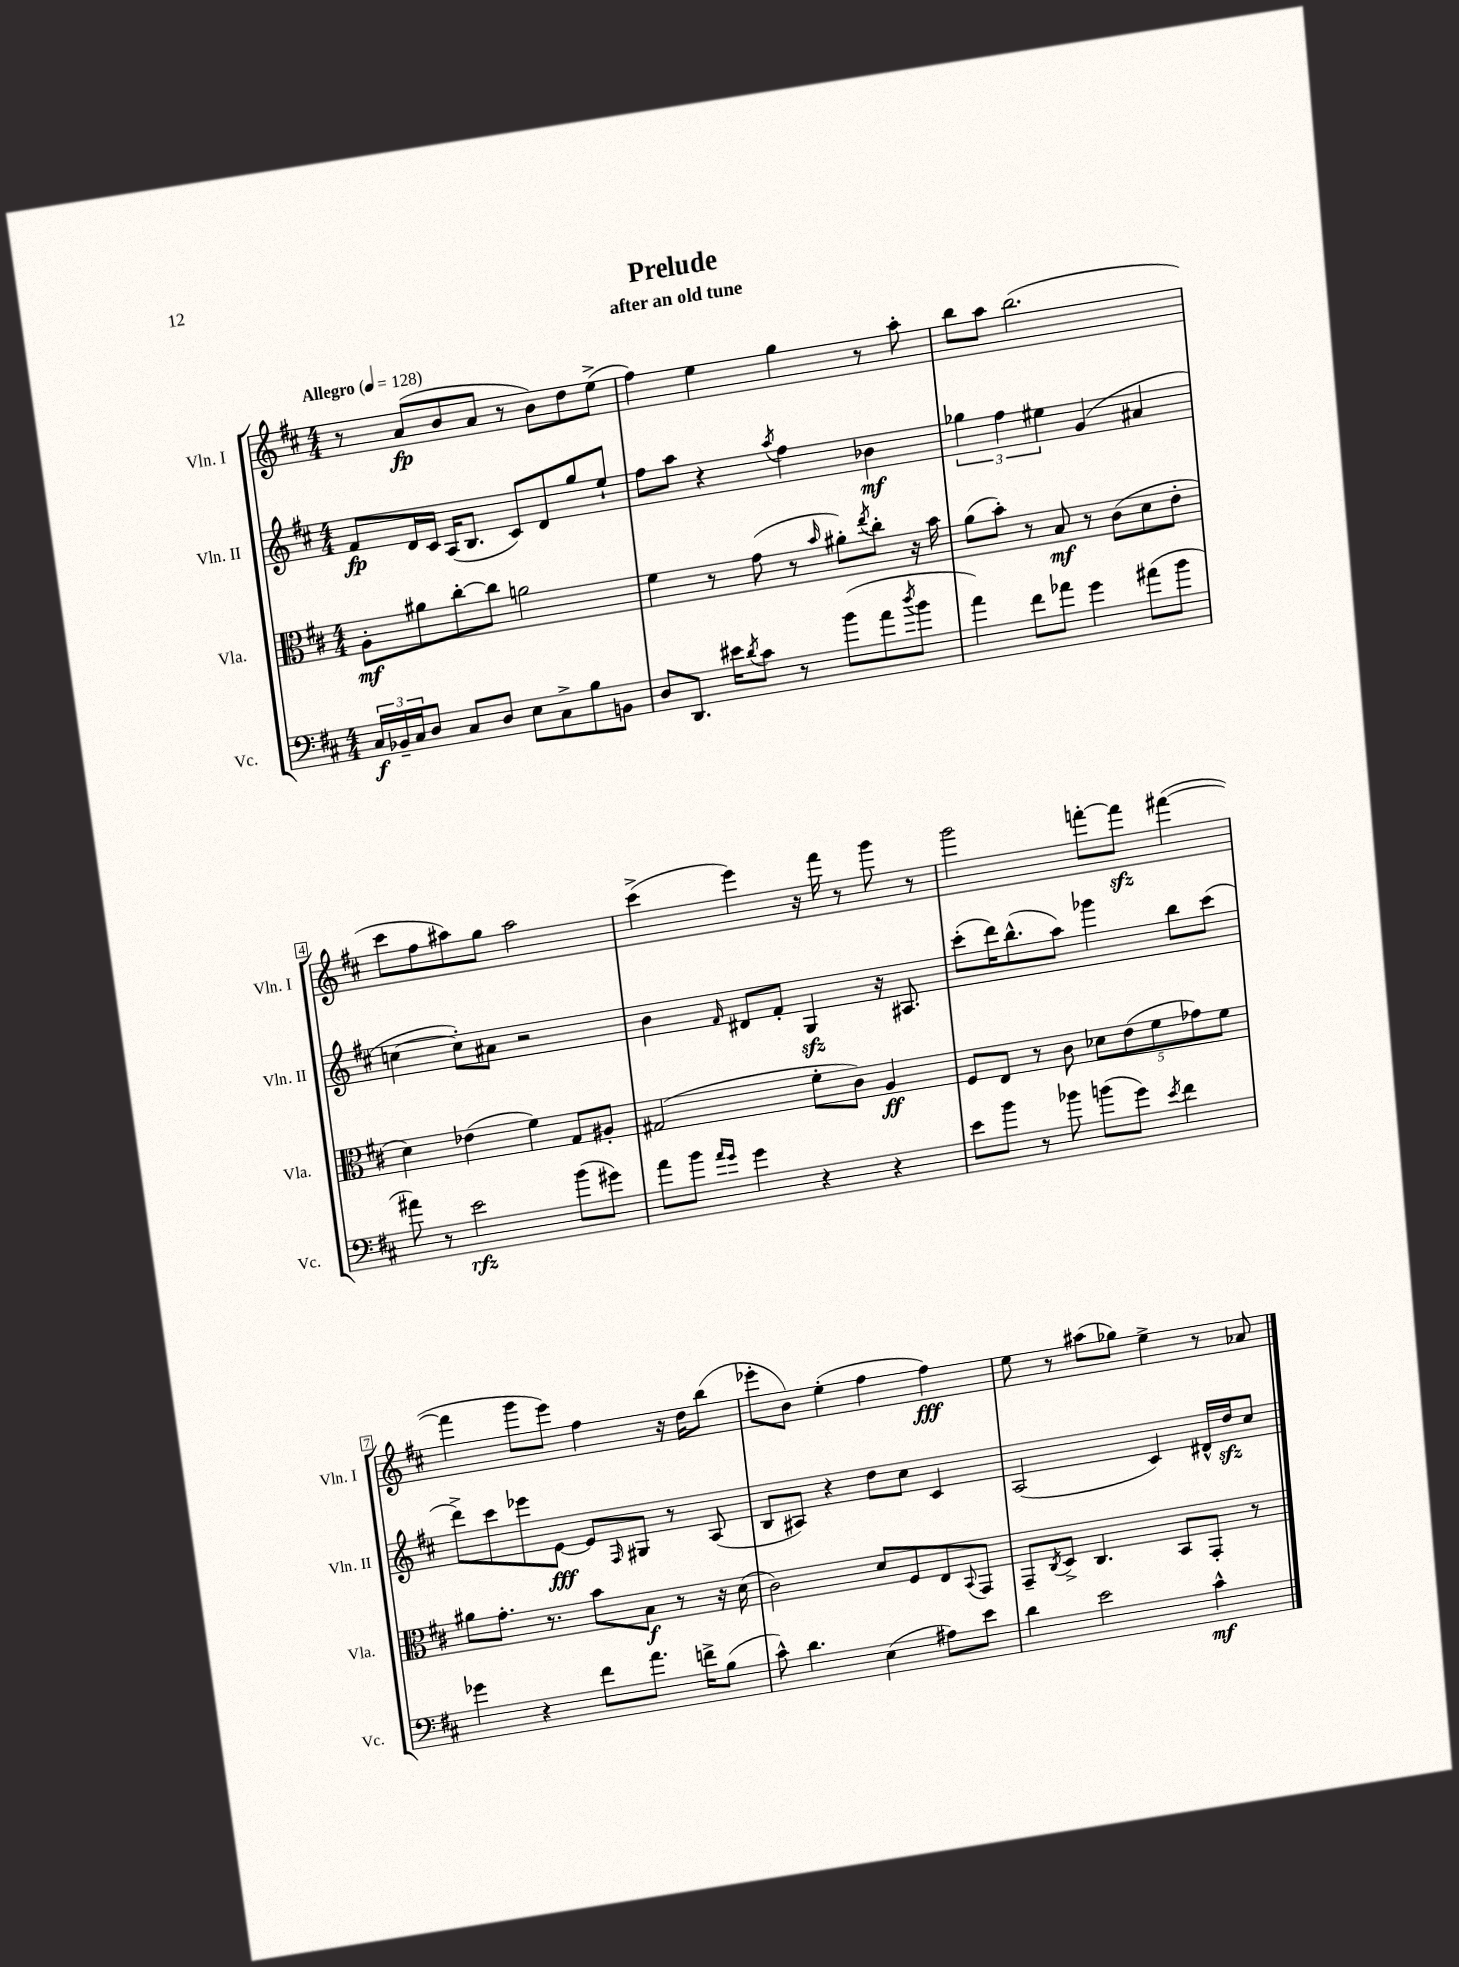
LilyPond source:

\header { title = "Prelude" subtitle = "after an old tune" }
<<
\new StaffGroup <<
\new Staff = "s0" \with { instrumentName = "Vln. I" shortInstrumentName = "Vln. I" } {
    \clef treble \key d \major \numericTimeSignature \time 4/4 \tempo "Allegro" 4 = 128
    r8 a'8\fp( b'8 a'8 r8 b'8) d''8 e''8->( |
    fis''4) e''4 g''4 r8 a''8-. |
    b''8 a''8 b''2.( |
    cis'''8 fis''8 ais''8) g''8 ais''2 |
    cis'''4->( e'''4) r16 fis'''16 r8 g'''8 r8 |
    g'''2 f'''8~-. f'''8\sfz fis'''4~( |
    fis'''4 g'''8 e'''8) fis''4 r16 d''16 b''8( |
    ees'''8-. b'8) e''4-.( fis''4 fis''4\fff) |
    e''8 r8 ais''8( ges''8) e''4-> r8 aes'8 \bar "|." |
}
\new Staff = "s1" \with { instrumentName = "Vln. II" shortInstrumentName = "Vln. II" } {
    \clef treble \key d \major \numericTimeSignature \time 4/4
    fis'8\fp d'16 cis'16 a16( b8. cis'8) d'8 g''8 e''8-! |
    fis''8 a''8 r4 \acciaccatura { a''8 } fis''4 bes'4\mf |
    \tuplet 3/2 { ges''4 fis''4 eis''4 } g'4( ais'4 |
    c''4~ c''8-.) ais'8 r2 |
    b'4 \grace { fis'16 } dis'8 fis'8-. g4\sfz r16 ais8. |
    cis'''8-.( d'''16) b''8.-^( a''8) ges'''4 b''8 cis'''8( |
    d'''8->) cis'''8 ees'''8 e'8~\fff e'8 \grace { fis16 } gis8 r8 a8( |
    b8 ais8) r4 d''8 cis''8 cis'4 |
    a2( cis'4) dis'16-^ d''16\sfz cis''8 \bar "|." |
}
\new Staff = "s2" \with { instrumentName = "Vla." shortInstrumentName = "Vla." } {
    \clef alto \key d \major \numericTimeSignature \time 4/4
    a8-.\mf ais'8 cis''8~-. cis''8 a'2 |
    fis'4 r8 g'8( r8 \grace { b'16 } ais'8-.) \acciaccatura { e''8 } cis''8-. r16 b'16 |
    a'8( b'8-.) r8 b8\mf r8 cis'8( d'8 e'8-. |
    d'4) ees'4( fis'4) g8 ais8-. |
    gis2( fis'8-. cis'8) a4\ff |
    fis8 e8 r8 cis'8 \tuplet 5/4 { des'8 e'8( fis'8 ges'8) fis'8 } |
    ais'8 g'8.-. r8. b'8 b8\f r8 r16 d'16( |
    cis'2) d'8 fis8 e8 \appoggiatura { b,8 } g,8 |
    g,8-- \acciaccatura { cis8 } d8-> cis4. b,8 g,8-. r8 \bar "|." |
}
\new Staff = "s3" \with { instrumentName = "Vc." shortInstrumentName = "Vc." } {
    \clef bass \key d \major \numericTimeSignature \time 4/4
    \tuplet 3/2 { cis16\f bes,16-- cis16 } d8 cis8 d8 e8 cis8-> b8 b,8 |
    d8 d,8. eis'16 \acciaccatura { d'8 } cis'8 r8 b'8( a'8 \acciaccatura { d''8 } b'8 |
    a'4) fis'8 aes'8 g'4 ais'8( b'8 |
    ais'8) r8 e'2\rfz b'8( gis'8) |
    a'8 b'8 \grace { a'16 g'16 } g'4 r4 r4 |
    e'8 b'8 r8 bes'8 b'8( g'8) \acciaccatura { e'8 } fis'4 |
    ges'4 r4 fis'8 a'8. f'16-> b8( |
    cis'8-^) d'4. e4( ais8) e'8 |
    d'4 e'2 cis'4-^\mf \bar "|." |
}
>>
>>
\layout { \context { \Score \override BarNumber.stencil = #(make-stencil-boxer 0.1 0.3 ly:text-interface::print) } }
